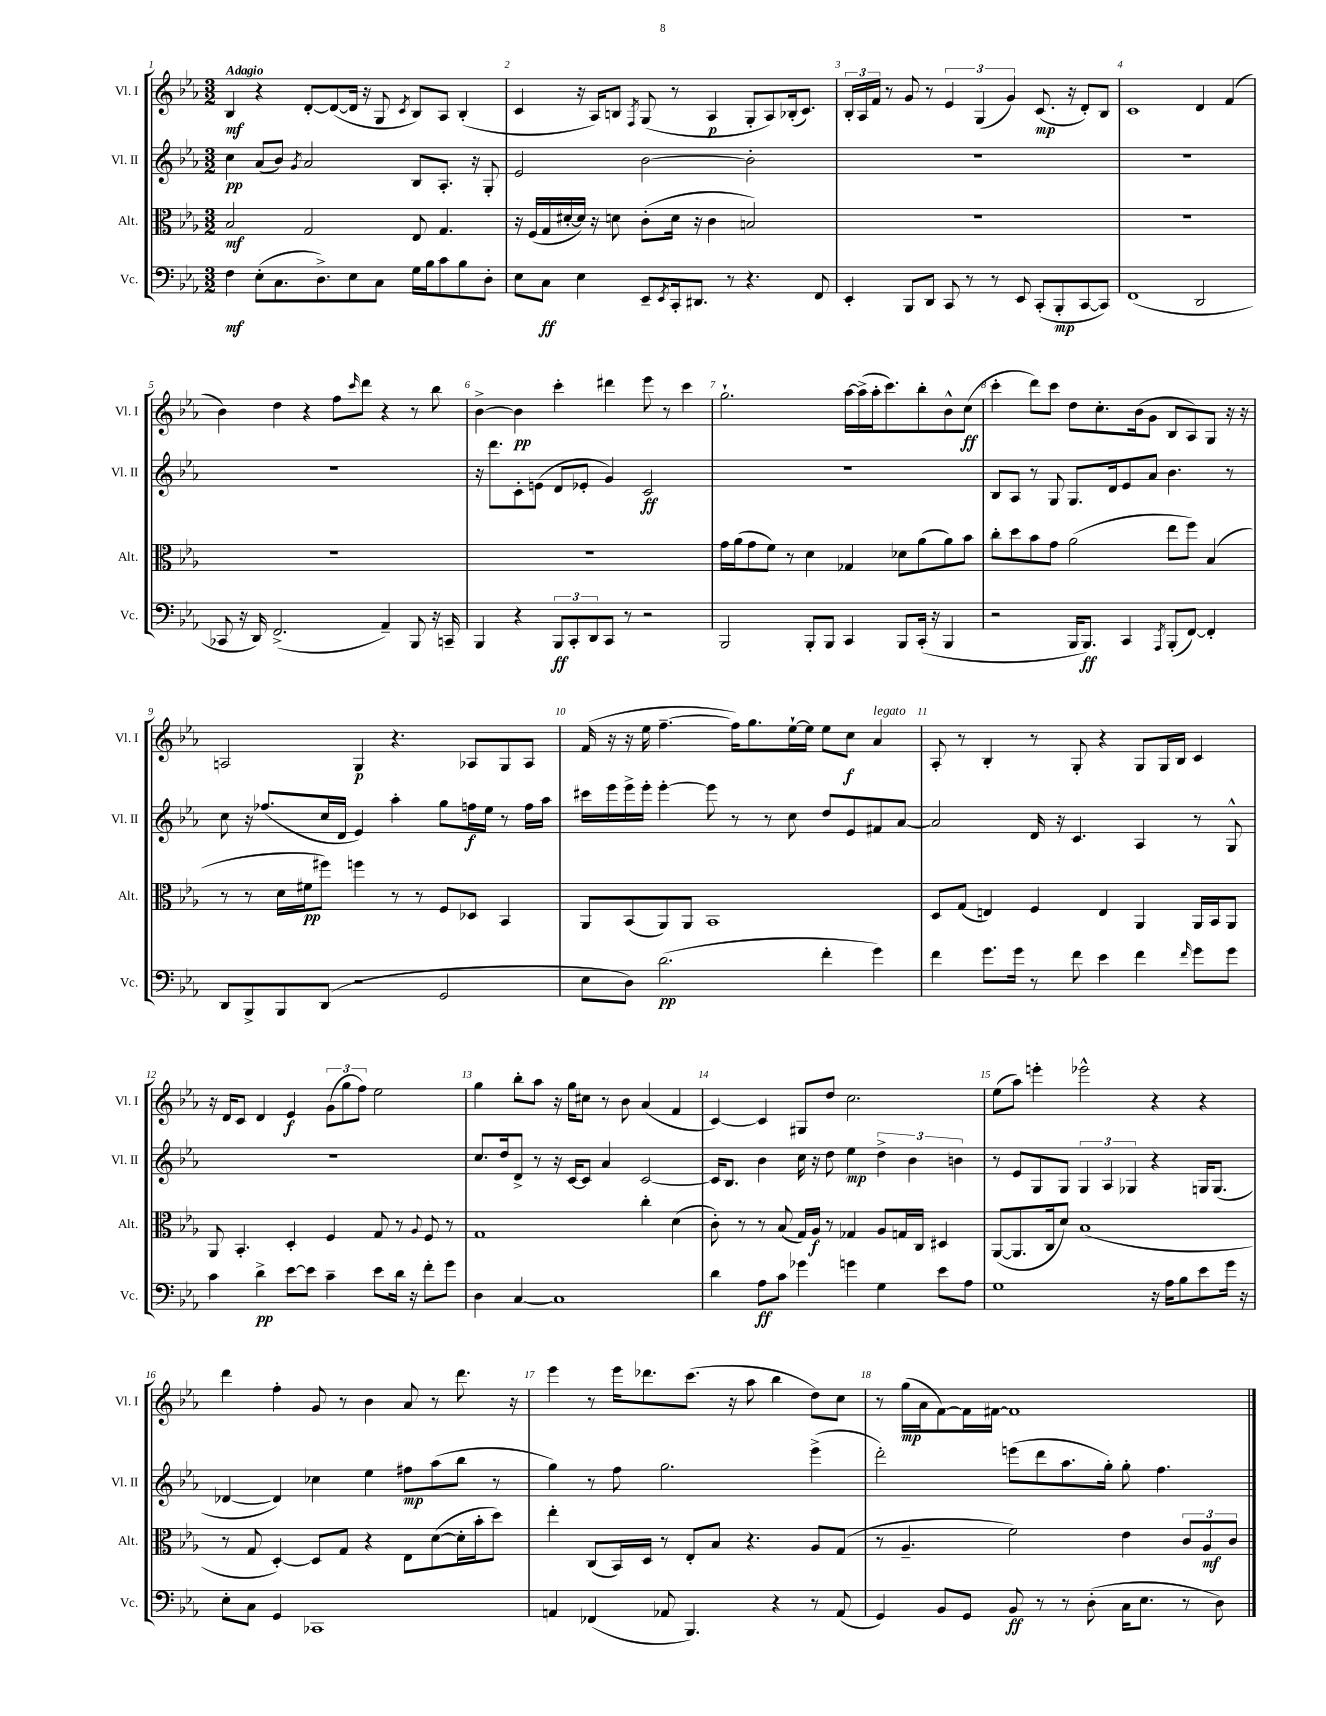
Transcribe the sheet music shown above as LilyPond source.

<<
\new StaffGroup <<
\new Staff = "s0" \with { instrumentName = "Vl. I" shortInstrumentName = "Vl. I" } {
    \clef treble \key ees \major \numericTimeSignature \time 3/2 \tempo "Adagio"
    bes4\mf r4 d'8~-. d'8~( d'16 r16 g8 \acciaccatura { c'8 } bes8) aes8 bes4-.( |
    c'4 r16 aes16) b8 \acciaccatura { f8 } g8( r8 aes4\p g8-. aes8) bes16-.( c'8.) |
    \tuplet 3/2 { bes16-. aes16 f'16 } r8 g'8 r8 \tuplet 3/2 { ees'4 g4( g'4) } c'8.\mp( r16 d'8-.) bes8 |
    c'1 d'4 f'4( |
    bes'4) d''4 r4 f''8 \grace { c'''16 } d'''8 r4 r8 bes''8 |
    bes'4~-> bes'4\pp c'''4-. dis'''4 ees'''8 r8 c'''4 |
    g''2.-! aes''16~ aes''16->( aes''16-. c'''8.) bes''8-. bes'8-^ c''8\ff( |
    c'''4-. d'''8) c'''8 d''8 c''8.-. bes'16( g'8 bes8 aes8) g8 r16 r16 |
    a2 g4\p r4. aes8 g8 aes8 |
    f'16( r16 r16 ees''16 f''4.~-- f''16) g''8. ees''16~-! ees''16 ees''8 c''8\f aes'4^\markup { \italic "legato" } |
    aes8-. r8 bes4-. r8 g8-. r4 g8 g16 bes16 c'4 |
    r16 d'16 c'8 d'4 ees'4\f \tuplet 3/2 { g'8( g''8 f''8) } ees''2 |
    g''4 bes''8-. aes''8 r16 g''16 cis''8 r8 bes'8 aes'4( f'4 |
    c'4~) c'4 gis8 d''8 c''2. |
    ees''8( aes''8) e'''4-. ees'''2-^ r4 r4 |
    d'''4 f''4-. g'8 r8 bes'4 aes'8 r8 d'''8. r16 |
    ees'''4 r8 ees'''16 des'''8. c'''8.( r16 aes''8 bes''4 d''8) c''8 |
    r8 g''16\mp( aes'16 f'8~) f'16 fis'16~ fis'1 \bar "|." |
}
\new Staff = "s1" \with { instrumentName = "Vl. II" shortInstrumentName = "Vl. II" } {
    \clef treble \key ees \major \numericTimeSignature \time 3/2
    c''4\pp aes'8( bes'8) \acciaccatura { g'8 } aes'2 bes8 aes8.-. r16 g8-. |
    ees'2 bes'2~ bes'2-. |
    R1. |
    R1. |
    R1. |
    r16 d'''8. c'8-. e'8( d'8 ees'8-. g'4) c'2\ff |
    R1. |
    bes8 aes8 r8 g8 g8. d'16 ees'8 aes'8 bes'4. r8 |
    c''8 r16 fes''8.( c''16 d'16 ees'4) aes''4-. g''8 f''16\f ees''16 r8 f''16 aes''16 |
    cis'''16 ees'''16 ees'''16-> ees'''16-. ees'''4~-. ees'''8 r8 r8 c''8 d''8 ees'8 fis'8 aes'8~ |
    aes'2 d'16 r16 c'4. aes4 r8 g8-^ |
    R1. |
    c''8. d''16 d'8-> r8 r16 c'16~ c'8 aes'4 c'2~ |
    c'16 bes8. bes'4 c''16 r16 d''8 ees''4\mp \tuplet 3/2 { d''4-> bes'4 b'4 } |
    r8 ees'8 g8 g8 \tuplet 3/2 { g4 aes4 ges4 } r4 g16 g8.( |
    des'4~ des'4) ces''4 ees''4 fis''8\mp aes''8( bes''8 r8 |
    g''4) r8 f''8 g''2. ees'''4->( |
    d'''2-.) e'''8( d'''8 aes''8. g''16-.) g''8-. f''4. \bar "|." |
}
\new Staff = "s2" \with { instrumentName = "Alt." shortInstrumentName = "Alt." } {
    \clef alto \key ees \major \numericTimeSignature \time 3/2
    bes2\mf g2 ees8 g4. |
    r16 f16( g16 dis'16~-. dis'16) r16 d'8 c'8-.( d'16 r16 c'4 b2) |
    R1. |
    R1. |
    R1. |
    R1. |
    g'16 aes'16( g'8 f'8) r8 d'4 ges4 des'8 aes'8( aes'8) bes'8 |
    c''8-. d''8 bes'8 g'8 aes'2( ees''8 f''8) bes4( |
    r8 r8 d'16 fis'16\pp fis''8) f''4 r8 r8 f8 des8 bes,4 |
    aes,8 bes,8( aes,8) aes,8 bes,1 |
    d8 g8( e4) f4 e4 aes,4 aes,16 bes,16 aes,8 |
    aes,8 bes,4.-. d4-. f4 g8 r8 \appoggiatura { aes8 } f8 r8 |
    g1 c''4-. d'4( |
    c'8-.) r8 r8 bes8( g16) aes16\f r8 ges4 aes8 g16 c16 dis4 |
    aes,8~( aes,8. c16 d'8) bes1( |
    r8 g8 d4~-.) d8 g8 r4 ees8 d'8~( d'16-. bes'16-. d''8) |
    ees''4-. c8( bes,16) d16 r8 ees8-. bes8 r4. aes8 g8( |
    r8 aes4.-- f'2) ees'4 \tuplet 3/2 { c'8 aes8\mf c'8 } \bar "|." |
}
\new Staff = "s3" \with { instrumentName = "Vc." shortInstrumentName = "Vc." } {
    \clef bass \key ees \major \numericTimeSignature \time 3/2
    f4\mf ees8-.( c8. d8.->) ees8 c8 g16 bes16 c'8 bes8 d8-. |
    ees8 c8\ff ees4 ees,8-- \acciaccatura { ees,8 } c,16-. dis,8. r8 r4. f,8 |
    ees,4-. bes,,8 d,8 c,8 r8 r8 ees,8 c,8-.( bes,,8-.\mp c,8~ c,8) |
    f,1( d,2 |
    ces,8 r16 d,16) f,2.->( aes,4--) bes,,8 r16 c,16-- |
    bes,,4 r4 \tuplet 3/2 { bes,,8\ff c,8-. d,8 } c,8 r8 r2 |
    bes,,2 bes,,8-. bes,,8 c,4 bes,,8 c,16-.( r16 bes,,4 |
    r2 bes,,16 bes,,8.\ff) c,4 \acciaccatura { aes,,8 } bes,,8-.( f,8~) f,4-. |
    d,8 bes,,8-> bes,,8 d,8( r2 g,2 |
    ees8 d8) d'2.\pp( f'4-. g'4) |
    f'4 g'8. g'16 r8 f'8 ees'4 f'4 \grace { f'16 } g'8 g'8 |
    c'4 d'4->\pp ees'8~ ees'8 c'4-- ees'8 d'16 r16 f'8-. g'8 |
    d4 c4~ c1 |
    d'4 aes8\ff c'8 ges'4 g'4 g4 ees'8 aes8 |
    g1 r16 aes16 bes8 ees'8 g'16 r16 |
    ees8-. c8 g,4 ces,1 |
    a,4 fes,4( aes,8 bes,,4.) r4 r8 aes,8( |
    g,4) bes,8 g,8 bes,8\ff r8 r8 d8-.( c16 ees8. r8 d8) \bar "|." |
}
>>
>>
\layout { \context { \Score \override BarNumber.break-visibility = ##(#f #t #t) barNumberVisibility = #all-bar-numbers-visible } }
